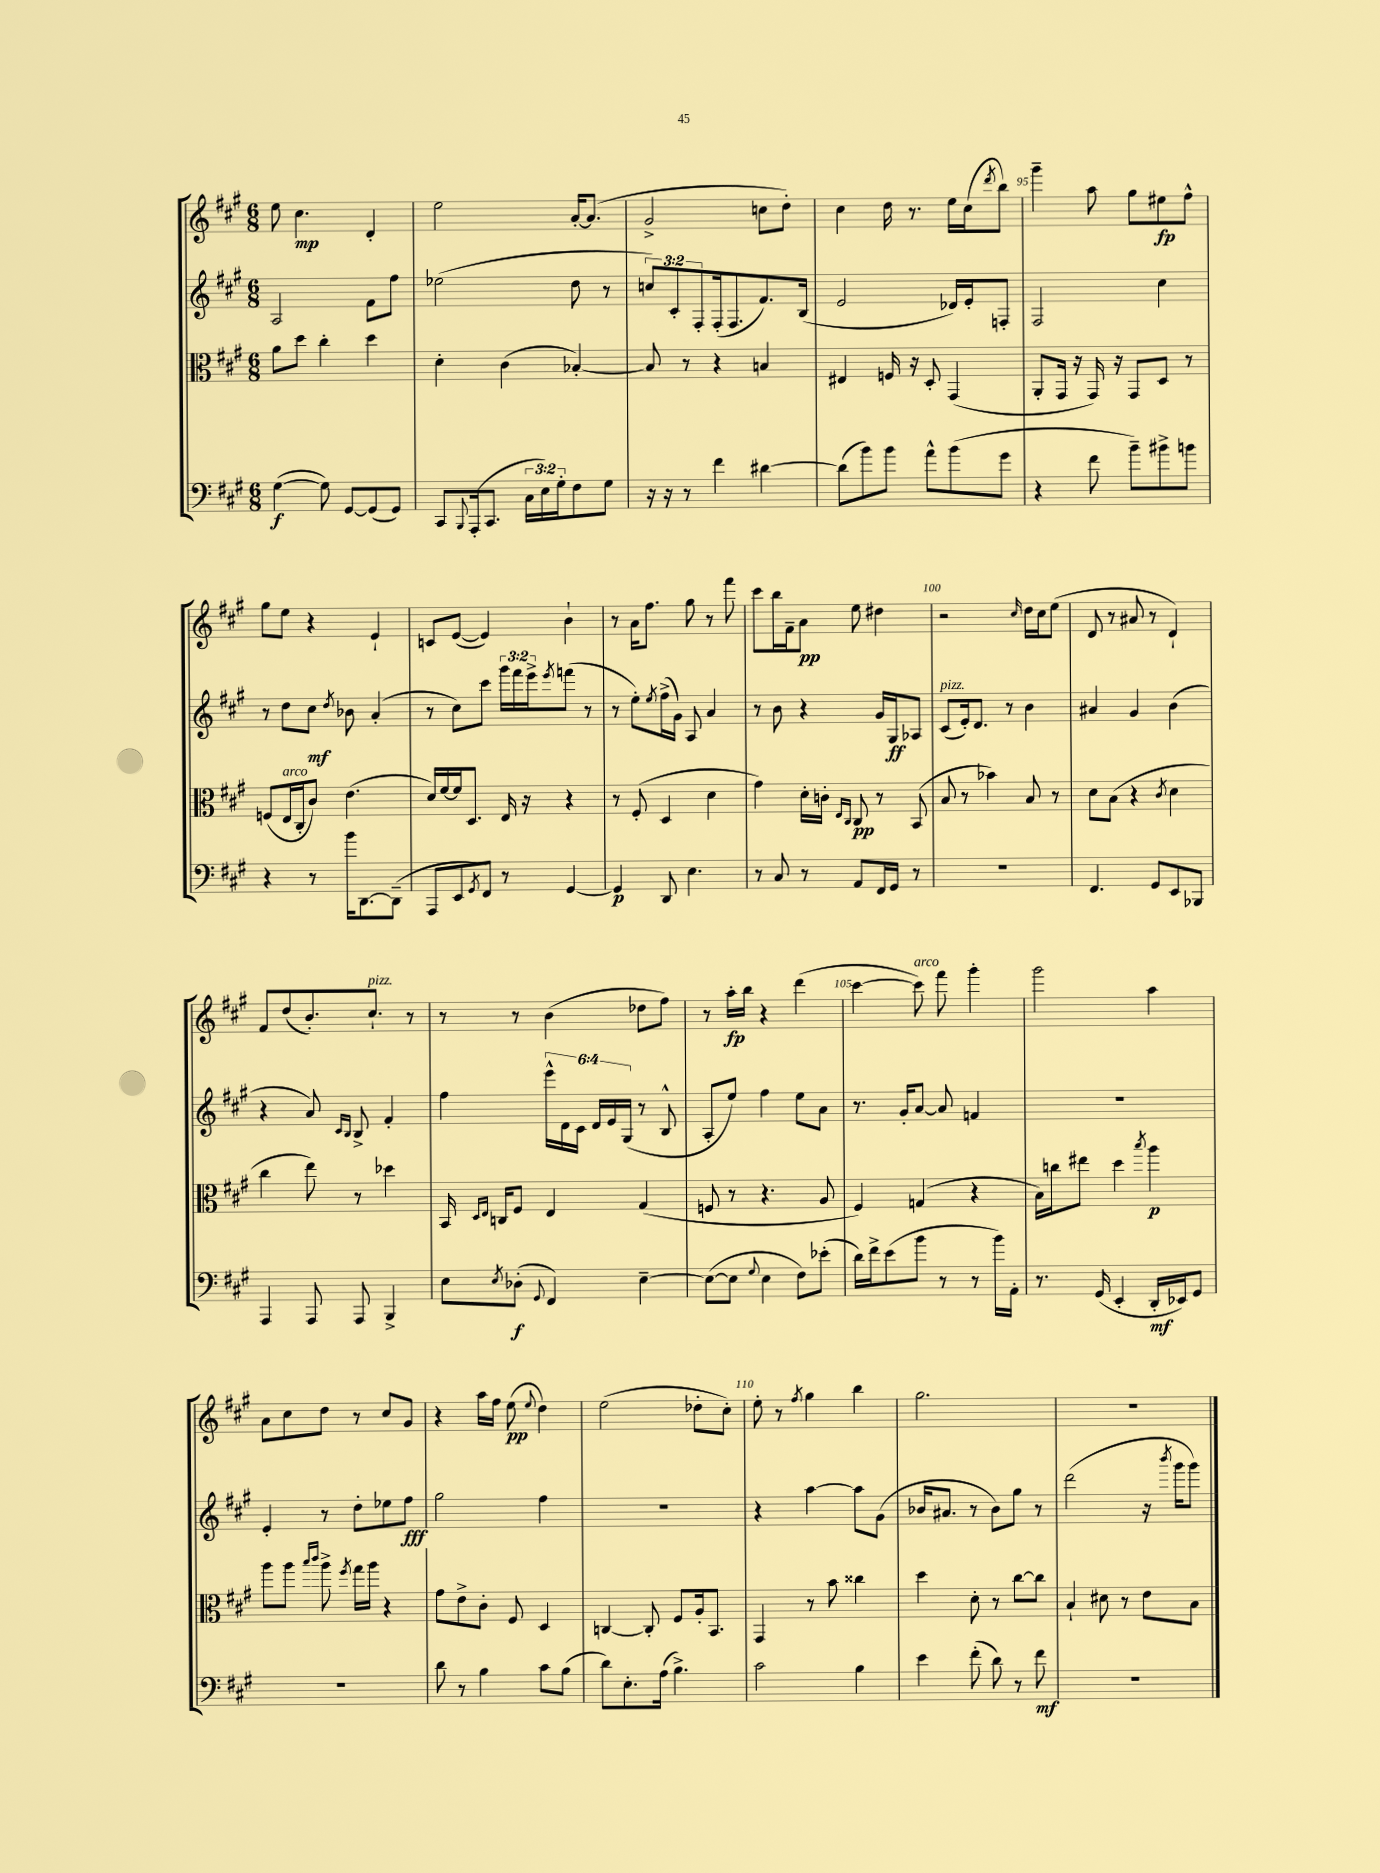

**kern	**dynam	**kern	**dynam	**kern	**dynam	**kern	**dynam
*part4	*part4	*part3	*part3	*part2	*part2	*part1	*part1
*staff4	*staff4	*staff3	*staff3	*staff2	*staff2	*staff1	*staff1
*clefF4	*	*clefC3	*	*clefG2	*	*clefG2	*
*k[f#c#g#]	*	*k[f#c#g#]	*	*k[f#c#g#]	*	*k[f#c#g#]	*
*M6/8	*	*M6/8	*	*M6/8	*	*M6/8	*
=91	=91	=91	=91	=91	=91	=91	=91
([4G#\	f	8a\L	.	2A/	.	8ee\	.
.	.	8dd\J	.	.	.	4.cc#\	mp
8G#\])	.	4cc#'\	.	.	.	.	.
[8GG#/L	.	.	.	.	.	.	.
(8GG#/]	.	4dd\	.	8f#\L	.	4d'/	.
8GG#/J)	.	.	.	8ff#\J	.	.	.
=92	=92	=92	=92	=92	=92	=92	=92
8CC#/L	.	4d'\	.	(2ee-X\	.	2ee\	.
8qqBBB/	.	.	.	.	.	.	.
(16AAA'/k	.	.	.	.	.	.	.
8.CC#/J	.	.	.	.	.	.	.
.	.	(4c#\	.	.	.	.	.
24C#\LL	.	.	.	.	.	.	.
24E\)	.	.	.	.	.	.	.
24G#'\J	.	.	.	.	.	.	.
8F#\	.	[4B-X'/)	.	8dd\	.	[16a'/KL	.
.	.	.	.	.	.	(8.a/J]	.
8G#\J	.	.	.	8r	.	.	.
=93	=93	=93	=93	=93	=93	=93	=93
16r	.	8B-/]	.	12ccn/L)	.	2g#^/	.
16r	.	.	.	.	.	.	.
.	.	.	.	12c#'/	.	.	.
8r	.	8r	.	.	.	.	.
.	.	.	.	12F#'/	.	.	.
4f#\	.	4r	.	(16F#'/k	.	.	.
.	.	.	.	8.F#/	.	.	.
[4d#X\	.	4Bn/	.	8.f#/)	.	8ccn\L	.
.	.	.	.	.	.	8dd'\J)	.
.	.	.	.	(16B/Jk	.	.	.
=94	=94	=94	=94	=94	=94	=94	=94
(8d#\L]	.	4E#X/	.	2e/	.	4cc#\	.
8b\)	.	.	.	.	.	.	.
8b\J	.	16Fn/	.	.	.	16dd\	.
.	.	16r	.	.	.	8.r	.
8a^^\L	.	8D'/	.	.	.	.	.
(8b\	.	(4GG#/	.	16d-X/LL)	.	16ee\LL	.
.	.	.	.	16e'/J	.	(16cc#\J	.
.	.	.	.	.	.	8qddd/	.
8g#\J	.	.	.	8Fn'/J	.	8bb\J)	.
=95	=95	=95	=95	=95	=95	=95	=95
4r	.	8AA'/L	.	2F#/	.	4ggg#~\	.
.	.	16GG#/Jk	.	.	.	.	.
.	.	16r	.	.	.	.	.
8f#\	.	16GG#/)	.	.	.	8aa\	.
.	.	16r	.	.	.	.	.
8b~\L)	.	8GG#/L	.	.	.	8gg#\L	.
8b#X^\	.	8D/J	.	4cc#\	.	8ee#X\	fp
8bn\J	.	8r	.	.	.	8ff#^^\J	.
!!LO:LB:g=z
=96	=96	=96	=96	=96	=96	=96	=96
4r	.	(8Fn/L	.	8r	.	8gg#\L	.
!	!	!LO:TX:a:i:t=arco	!	!	!	!	!
.	.	16E/L	.	8dd\L	.	8ee\J	.
.	.	16C#'/J	.	.	.	.	.
8r	.	8c#/J)	.	8cc#\J	mf	4r	.
.	.	.	.	8qdd/	.	.	.
16b\KL	.	(4.e\	.	8b-X\	.	.	.
[8.DD\	.	.	.	.	.	.	.
.	.	.	.	(4a'/	.	4e`/	.
(8DD~\J]	.	.	.	.	.	.	.
=97	=97	=97	=97	=97	=97	=97	=97
8AAA/L	.	16d/LL)	.	8r	.	8cn/L	.
.	.	[16f#/	.	.	.	.	.
8EE/	.	16f#/J]	.	8cc#\L)	.	([8e/J	.
.	.	8.D/J	.	.	.	.	.
8qGG#/	.	.	.	.	.	.	.
8FF#/J)	.	.	.	8ccc#\J	.	4e/])	.
8r	.	16E/	.	24ggg#\LL	.	.	.
.	.	.	.	24fff#\	.	.	.
.	.	16r	.	.	.	.	.
.	.	.	.	24eee^\J	.	.	.
.	.	.	.	8qeee/	.	.	.
[4GG#/	.	4r	.	(8fffn\J	.	4b`\	.
.	.	.	.	8r	.	.	.
=98	=98	=98	=98	=98	=98	=98	=98
4GG#/]	p	8r	.	8r	.	8r	.
.	.	(8F#'/	.	8ee'\L)	.	16a\KL	.
.	.	.	.	.	.	8.ff#\J	.
.	.	.	.	8qee/	.	.	.
8DD/	.	4D/	.	(16ff#^\L	.	.	.
.	.	.	.	16g#\JJ)	.	.	.
4.E\	.	.	.	8A/	.	8gg#\	.
.	.	4d\	.	4a/	.	8r	.
.	.	.	.	.	.	8fff#\	.
=99	=99	=99	=99	=99	=99	=99	=99
8r	.	4g#\)	.	8r	.	8ccc#\L	.
8C#/	.	.	.	8b\	.	16bb\L	.
.	.	.	.	.	.	16f#~\J	.
8r	.	16d'\LL	.	4r	.	8a\J	pp
.	.	16cn'\JJ	.	.	.	.	.
.	.	16qqE/LL	.	.	.	.	.
.	.	16qqC#/JJ	.	.	.	.	.
8AA/L	.	8C#/	pp	.	.	8ee\	.
16FF#/L	.	8r	.	16g#/LL	.	4dd#X\	.
16GG#/JJ	.	.	.	16G#/J	ff	.	.
8r	.	(8BB/	.	8A-X/J	.	.	.
=100	=100	=100	=100	=100	=100	=100	=100
!	!	!	!	!LO:TX:a:i:t=pizz.	!	!	!
2.r	.	8B/	.	(8c#/L	.	2r	.
.	.	8r	.	16e'/k)	.	.	.
.	.	.	.	8.d/J	.	.	.
.	.	4b-X\)	.	.	.	.	.
.	.	.	.	8r	.	.	.
.	.	.	.	.	.	16qqcc#/	.
.	.	8B/	.	4b\	.	16dd\LL	.
.	.	.	.	.	.	16cc#\J	.
.	.	8r	.	.	.	(8ee\J	.
=101	=101	=101	=101	=101	=101	=101	=101
4.FF#/	.	8d\L	.	4a#X/	.	8d/	.
.	.	(8B\J	.	.	.	8r	.
.	.	4r	.	4g#/	.	8a#X/	.
8GG#/L	.	.	.	.	.	8r	.
.	.	8qc#/	.	.	.	.	.
8EE/	.	4d\	.	(4b\	.	4d`/)	.
8BBB-X/J	.	.	.	.	.	.	.
!!LO:LB:g=z
=102	=102	=102	=102	=102	=102	=102	=102
4AAA/	.	4cc#\	.	4r	.	8f#/L	.
.	.	.	.	.	.	(8dd/	.
8AAA/	.	8ee\)	.	8a/)	.	8.b'/)	.
.	.	.	.	16qqc#/LL	.	.	.
.	.	.	.	16qqB/JJ	.	.	.
8AAA/	.	8r	.	8B^/	.	.	.
!	!	!	!	!	!	!LO:TX:a:i:t=pizz.	!
.	.	.	.	.	.	8.cc#`/J	.
4BBB^/	.	4dd-X\	.	4f#'/	.	.	.
.	.	.	.	.	.	8r	.
=103	=103	=103	=103	=103	=103	=103	=103
8E\L	.	16BB/	.	4ff#\	.	8r	.
.	.	16qqD/LL	.	.	.	.	.
.	.	16qqE/JJ	.	.	.	.	.
.	.	16Cn/KL	.	.	.	.	.
8qE/	.	.	.	.	.	.	.
(8D-X'\J	f	8F#/J	.	.	.	8r	.
8qqGG#/	.	.	.	.	.	.	.
4FF#/)	.	4E/	.	24eee^^\LL	.	(4b\	.
.	.	.	.	24d\	.	.	.
.	.	.	.	24c#\JJ	.	.	.
.	.	.	.	24d/LL	.	.	.
.	.	.	.	24e/	.	.	.
.	.	.	.	(24G#/JJ	.	.	.
[4E~\	.	(4G#/	.	8r	.	8dd-X\L	.
.	.	.	.	8B^^/	.	8ff#\J)	.
=104	=104	=104	=104	=104	=104	=104	=104
(8E\L_	.	8Fn/	.	8A'/L	.	8r	.
8E\J]	.	8r	.	8ee/J)	.	16aa'\LL	fp
.	.	.	.	.	.	16bb\JJ	.
8qqG#/	.	.	.	.	.	.	.
4E\	.	4.r	.	4ff#\	.	4r	.
8F#\L)	.	.	.	8ee\L	.	(4ddd\	.
(8e-X'\J	.	8A/	.	8a\J	.	.	.
=105	=105	=105	=105	=105	=105	=105	=105
16d\LL)	.	4F#/)	.	8.r	.	[4ccc#\	.
16f#^\J	.	.	.	.	.	.	.
(8e\	.	.	.	.	.	.	.
.	.	.	.	16g#'/KL	.	.	.
!	!	!	!	!	!	!LO:TX:a:i:t=arco	!
8b\J	.	(4Gn/	.	[8a/J	.	8ccc#\])	.
8r	.	.	.	8a/]	.	8fff#\	.
8r	.	4r	.	4fn/	.	4ggg#'\	.
16b\LL)	.	.	.	.	.	.	.
16AA'\JJ	.	.	.	.	.	.	.
=106	=106	=106	=106	=106	=106	=106	=106
8.r	.	16B\LL)	.	2.r	.	2ggg#\	.
.	.	16ccn\J	.	.	.	.	.
.	.	8ee#X\J	.	.	.	.	.
(16GG#/	.	.	.	.	.	.	.
4EE'/	.	4dd\	.	.	.	.	.
.	.	8qbb/	.	.	.	.	.
16DD'/LL	mf	4aa\	p	.	.	4aa\	.
16EE-X/J)	.	.	.	.	.	.	.
8GG#/J	.	.	.	.	.	.	.
!!LO:LB:g=z
=107	=107	=107	=107	=107	=107	=107	=107
2.r	.	8aa\L	.	4e'/	.	8a\L	.
.	.	8aa\J	.	.	.	8cc#\	.
.	.	16qqbb/LL	.	.	.	.	.
.	.	16qqccc#/JJ	.	.	.	.	.
.	.	8aa^\	.	8r	.	8dd\J	.
.	.	8qff#/	.	.	.	.	.
.	.	16gg#\LL	.	8dd'\L	.	8r	.
.	.	16aa\JJ	.	.	.	.	.
.	.	4r	.	8ee-X\	.	8cc#/L	.
.	.	.	.	8ff#\J	fff	8g#/J	.
=108	=108	=108	=108	=108	=108	=108	=108
8d\	.	8g#\L	.	2gg#\	.	4r	.
8r	.	8e^\	.	.	.	.	.
4B\	.	8c#'\J	.	.	.	16aa\LL	.
.	.	.	.	.	.	16ff#\JJ	.
.	.	8F#/	.	.	.	(8ee\	pp
.	.	.	.	.	.	8qqee/	.
8c#\L	.	4D/	.	4ff#\	.	4dd\)	.
(8B\J	.	.	.	.	.	.	.
=109	=109	=109	=109	=109	=109	=109	=109
8d\L)	.	[4Cn/	.	2.r	.	(2ee\	.
8.E'\	.	.	.	.	.	.	.
.	.	8C'/]	.	.	.	.	.
(16A\Jk	.	.	.	.	.	.	.
4.B^\)	.	8F#/L	.	.	.	.	.
.	.	16A'/k	.	.	.	8dd-X'\L	.
.	.	8.BB/J	.	.	.	.	.
.	.	.	.	.	.	8cc#'\J)	.
=110	=110	=110	=110	=110	=110	=110	=110
2c#\	.	4GG#/	.	4r	.	8ee'\	.
.	.	.	.	.	.	8r	.
.	.	.	.	.	.	8qff#/	.
.	.	8r	.	[4aa\	.	4gg#\	.
.	.	8b\	.	.	.	.	.
4B\	.	4cc##X\	.	8aa\L]	.	4bb\	.
.	.	.	.	(8g#\J	.	.	.
=111	=111	=111	=111	=111	=111	=111	=111
4e\	.	4dd\	.	16b-X/KL	.	2.gg#\	.
.	.	.	.	8.a#X/J	.	.	.
(8f#'\	.	8d'\	.	8r	.	.	.
8d\)	.	8r	.	8b-\L)	.	.	.
8r	.	[8cc#\L	.	8gg#\J	.	.	.
8f#\	mf	8cc#\J]	.	8r	.	.	.
=112	=112	=112	=112	=112	=112	=112	=112
2.r	.	4B`/	.	(2ddd\	.	2.r	.
.	.	8d#X\	.	.	.	.	.
.	.	8r	.	.	.	.	.
.	.	8e\L	.	16r	.	.	.
.	.	.	.	8qbbb/	.	.	.
.	.	.	.	16ggg#\KL	.	.	.
.	.	8B\J	.	8ggg#\J)	.	.	.
==	==	==	==	==	==	==	==
*-	*-	*-	*-	*-	*-	*-	*-
